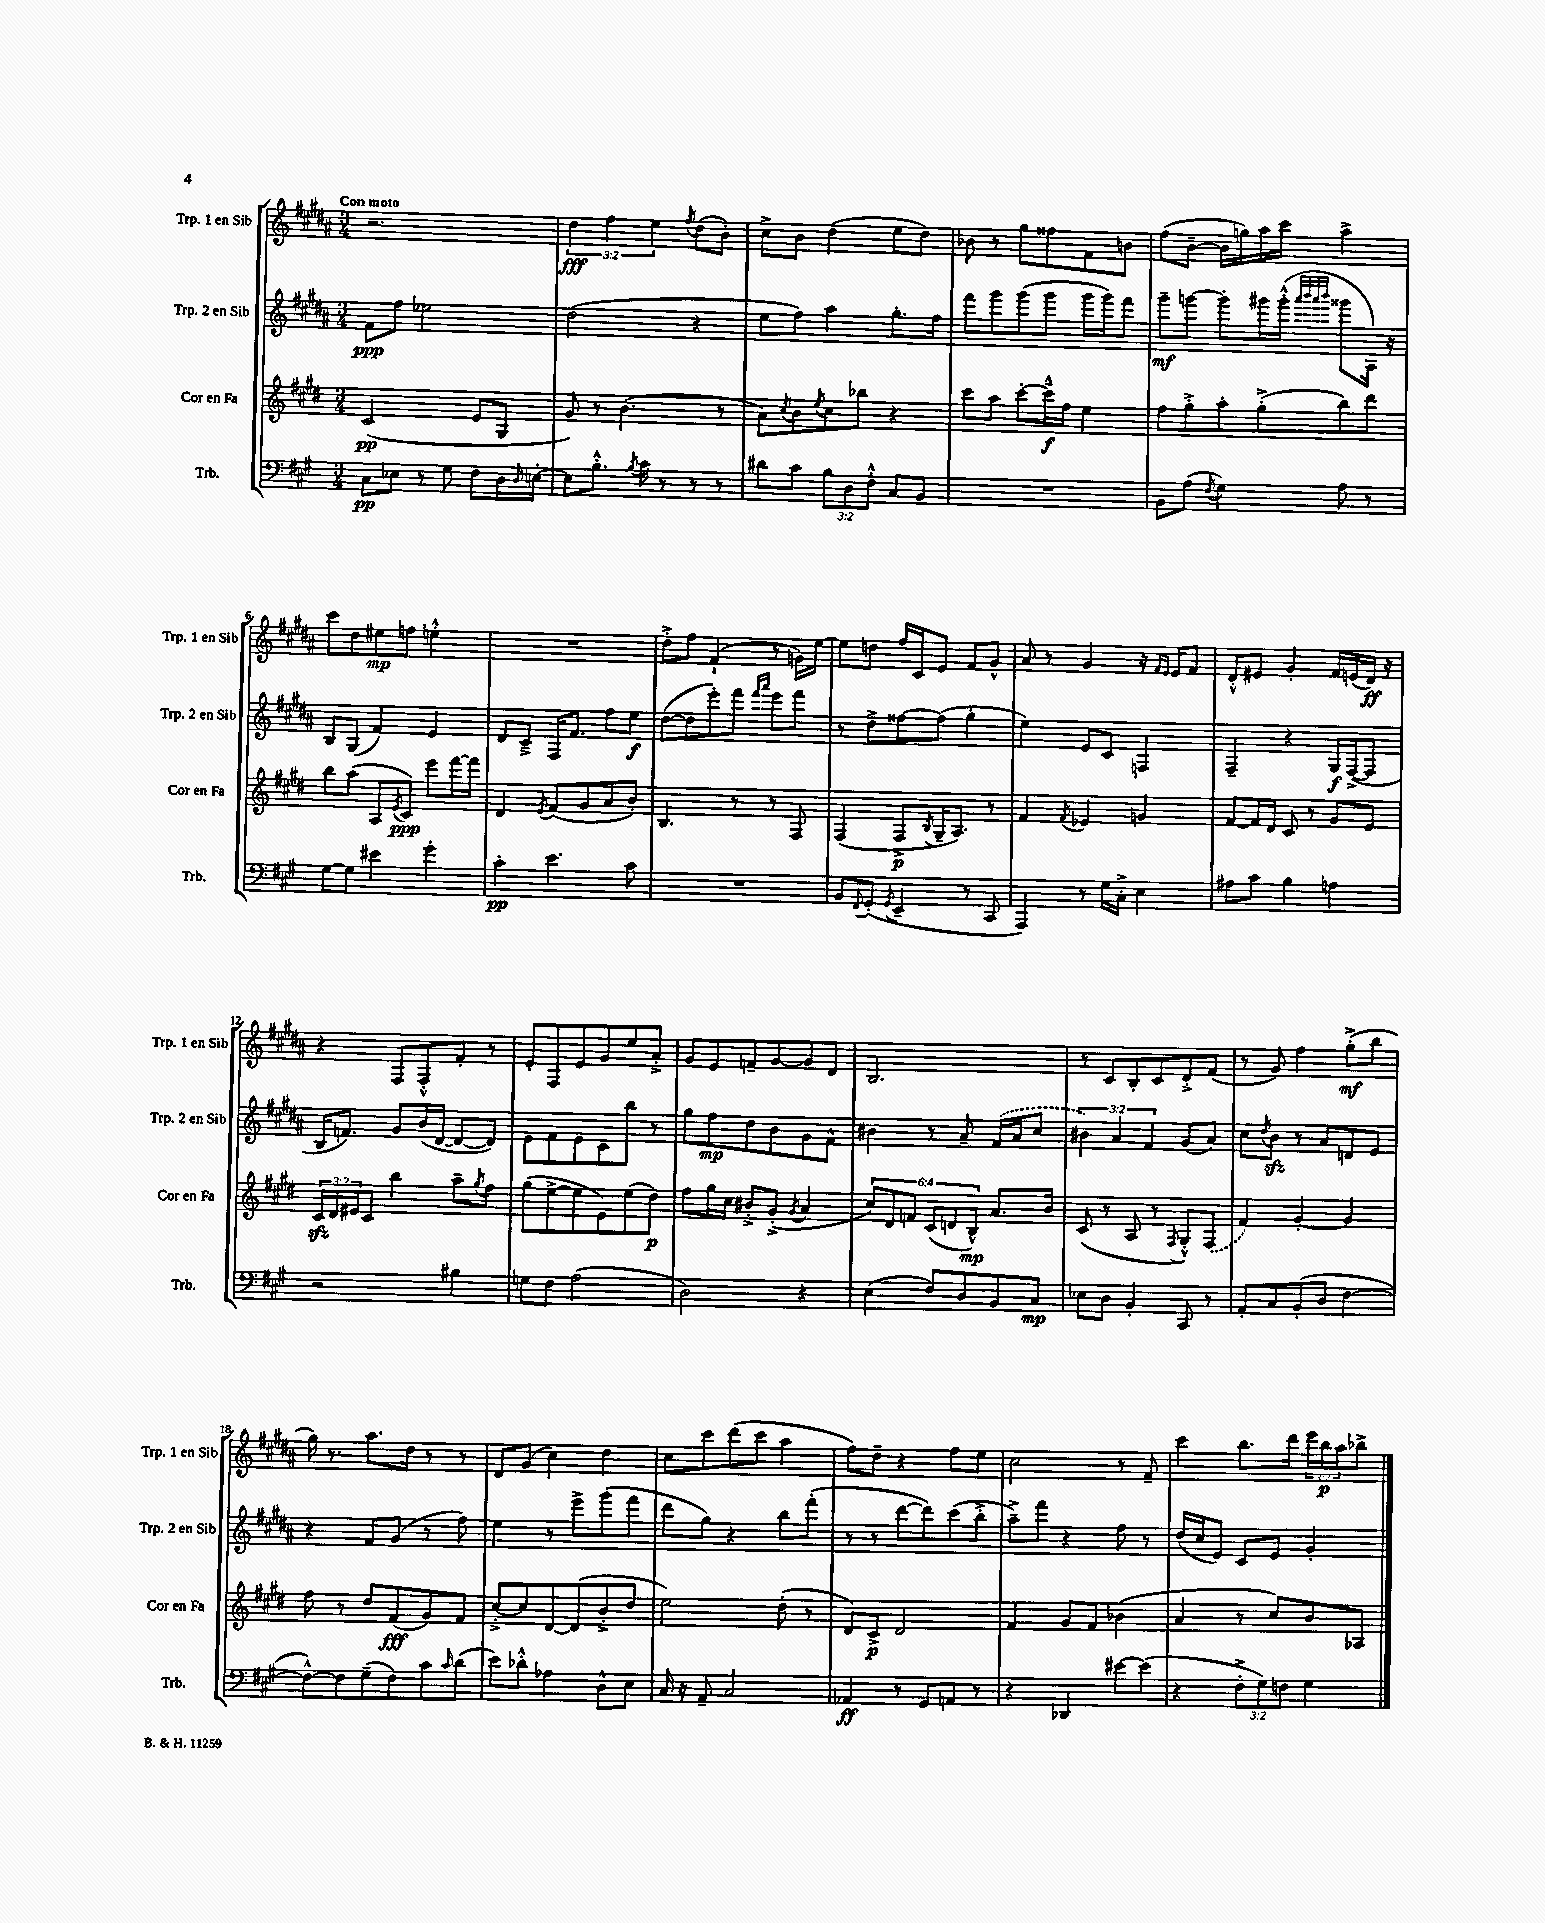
<<
\new StaffGroup <<
\new Staff = "s0" \with { instrumentName = "Trp. 1 en Sib" shortInstrumentName = "Trp. 1 en Sib" } {
    \clef treble \key b \major \numericTimeSignature \time 3/4 \override Staff.TupletNumber.text = #tuplet-number::calc-fraction-text \tempo "Con moto"
    r2. |
    \tuplet 3/2 { dis''4\fff fis''4 e''4 } \acciaccatura { fis''8 } dis''8( b'8-.) |
    cis''8-> b'8 dis''4( e''8 dis''8) |
    bes'8 r8 gis''8 fisis''8 fis'8 b'8 |
    fis''8( b'8~-- b'16 g''16) ais''16 cis'''16 ais''4-> |
    cis'''8 dis''8 eis''8\mp f''8 e''4-.-^ |
    R2. |
    dis''8-.-> fis''8 fis'4-!( r8 g'16) e''16~ |
    e''8 d''8 fis''16 cis'16 e'8 fis'8 gis'8-^ |
    ais'8 r8 gis'4 r16 \grace { fis'16 e'16 } e'16 fis'8 |
    dis'8-.-^ eis'8 gis'4-. fis'16 e'16( dis'16\ff) r16 |
    r4 fis8 fis8-.-^ fis'8-. r8 |
    e'8-. fis8 e'8 gis'8 e''8 ais'8-.-> |
    gis'8 e'8 f'8-- gis'8~ gis'8 dis'8 |
    b2. |
    r8 cis'8 b8-. cis'8 dis'8-.-> fis'8( |
    r8 gis'8) fis''4 gis''8-.->\mf( b''8 |
    gis''16) r8. ais''8. dis''16 r8 r8 |
    dis'8 gis'8( cis''4) dis''4 |
    cis''8 cis'''8 dis'''8( cis'''8 ais''4 |
    fis''8) dis''8-- r4 fis''8 e''8 |
    cis''2 r8 fis'8-- |
    cis'''4 b''8. dis'''16 \tuplet 3/2 { e'''16 b''16\p ais''16 } bes''8-> \bar "|." |
}
\new Staff = "s1" \with { instrumentName = "Trp. 2 en Sib" shortInstrumentName = "Trp. 2 en Sib" } {
    \clef treble \key b \major \numericTimeSignature \time 3/4 \override Staff.TupletNumber.text = #tuplet-number::calc-fraction-text
    fis'8\ppp fis''8 ees''2 |
    dis''2( r4 |
    e''8 fis''8) ais''4 gis''8.-. fis''16 |
    fis'''8 gis'''8 gis'''8( gis'''8 gis'''16 gis'''16) fis'''8 |
    gis'''8--\mf g'''8~ g'''8-. gis'''16 gis'''16-.-^( \grace { ais'''32 b'''32 ais'''32 b'''32 } gisis'''8 ais16) r16 |
    b8 gis8( fis'4) e'4 |
    dis'8 cis'8---> fis16 fis'8. fis''8 e''8\f |
    dis''8~( dis''8 e'''8-.) fis'''8 \grace { fis'''16 ais'''16 } e'''8 fis'''8 |
    r8 dis''8-> fisis''8~ fisis''8( gis''4-. |
    e''4) e'8 cis'8 f4 |
    fis4-- r4 gis16\f fis16~->( fis8 |
    b16 f'8.) gis'8 b'16( dis'16~ dis'8~ dis'8) |
    e'8 fis'8 e'8 cis'8 b''8 r8 |
    gis''8 fis''8\mp dis''8 b'8 gis'8 fis'8-^ |
    bis'4 r8 ais'8-- \once \slurDashed fis'16( ais'16 cis''8 |
    \tuplet 3/2 { bis'4) ais'4 fis'4 } gis'8( ais'8) |
    cis''8 \acciaccatura { dis''8 } b'8\sfz r8 ais'8 d'8 e'8 |
    r4 fis'8 gis'8( r8 fis''8) |
    e''4 r8 e'''8-> gis'''8( fis'''8 |
    dis'''8 gis''8) r4 b''8 fis'''8-.( |
    r8 r8 dis'''8~ dis'''8) cis'''8( b''8-.-> |
    ais''8--->) fis'''8 r4 fis''8 r8 |
    dis''16( cis''16 e'8) cis'8 e'8 gis'4-. \bar "|." |
}
\new Staff = "s2" \with { instrumentName = "Cor en Fa" shortInstrumentName = "Cor en Fa" } {
    \clef treble \key e \major \numericTimeSignature \time 3/4 \override Staff.TupletNumber.text = #tuplet-number::calc-fraction-text
    cis'2\pp( e'8 gis8 |
    gis'8) r8 b'4.( r8 |
    a'8) \acciaccatura { cis''8 } b'8 \acciaccatura { e''8 } cis''8 bes''8 r4 |
    cis'''8 a''8 cis'''8~-. cis'''16---^\f fis''16 e''4 |
    fis''8 gis''8-.-> a''8-. gis''8-.->( b''8) dis'''8 |
    b''8 a''8( a8 \acciaccatura { e'8 } cis'8\ppp) e'''8 fis'''16~ fis'''16 |
    dis'4 \acciaccatura { e'8 } fis'8( gis'8 a'8 b'8-.) |
    b4. r8 r8 fis8 |
    fis4( fis8->\p \acciaccatura { b8 } gis16-- a8.) r8 |
    fis'4 \acciaccatura { fis'8 } ees'4 g'4 |
    fis'8~ fis'16 dis'16 cis'8 r8 gis'8 e'8 |
    \tuplet 3/2 { cis'16\sfz dis'16 eis'16 } cis'8 b''4 a''8-- \acciaccatura { gis''8 } fis''8 |
    gis''8( e''8~-> e''8 e'8) e''8( dis''8\p) |
    fis''8 gis''16 cis''16 bis'8-.-> gis'8-.->( \acciaccatura { gis'8 } a'4 |
    \tuplet 6/4 { cis''8) dis'8 f'8 cis'8( d'8 b8-^\mp) } a'8. b'16 |
    cis'8( r8 a8 r8 \acciaccatura { fis8 } gis8-.-^) \once \slurDashed fis8( |
    fis'4) gis'4~-. gis'4 |
    fis''8 r8 dis''8 fis'8\fff( gis'8) fis'8 |
    cis''8~-.-> cis''8 dis'8~ dis'8( b'8-.-> dis''8 |
    e''2) dis''8-.( r8 |
    dis'8) cis'8->\p dis'2 |
    fis'4 gis'8 fis'8 bes'4( |
    a'4 r8 cis''8) b'8 aes8 \bar "|." |
}
\new Staff = "s3" \with { instrumentName = "Trb." shortInstrumentName = "Trb." } {
    \clef bass \key a \major \numericTimeSignature \time 3/4 \override Staff.TupletNumber.text = #tuplet-number::calc-fraction-text
    cis8\pp ees8 r8 gis8 fis8 d16 \grace { d16 } e16~-. |
    e8 b8.-.-^ \acciaccatura { b8 } cis'16 r8 r8 r8 |
    dis'8 cis'8 \tuplet 3/2 { b8 d8 fis8-.-^ } cis8 b,8 |
    R2. |
    b,8 a8( \acciaccatura { fis8 } gis4) a8 r8 |
    gis8~ gis8 eis'4 gis'4-. |
    cis'4-.\pp e'4. cis'8 |
    R2. |
    b,8 \appoggiatura { fis,8 } gis,8-.( \acciaccatura { gis,8 } e,4-- r8 cis,8 |
    a,,4) r8 gis16 cis16-.-> e4 |
    ais8 cis'8 b4 a4 |
    r2 bis4 |
    g8 fis8 a2( |
    d2) r4 |
    e4( fis8) d8 b,8 cis8\mp |
    ees8 d8 b,4-. cis,8 r8 |
    a,8-. cis8 b,8-.( d8 fis4~ |
    fis8~-^) fis8 gis8--( fis8) cis'8 \grace { cis'16 } d'8( |
    e'8) des'8-.-^ aes4 d8-^ e8 |
    cis16 r16 a,8-- cis2 |
    aes,4\ff r8 gis,8 a,8 r8 |
    r4 des,4 eis'8~ eis'8( |
    r4 \tuplet 3/2 { fis8-.-> gis8) f8 } gis4 \bar "|." |
}
>>
>>
